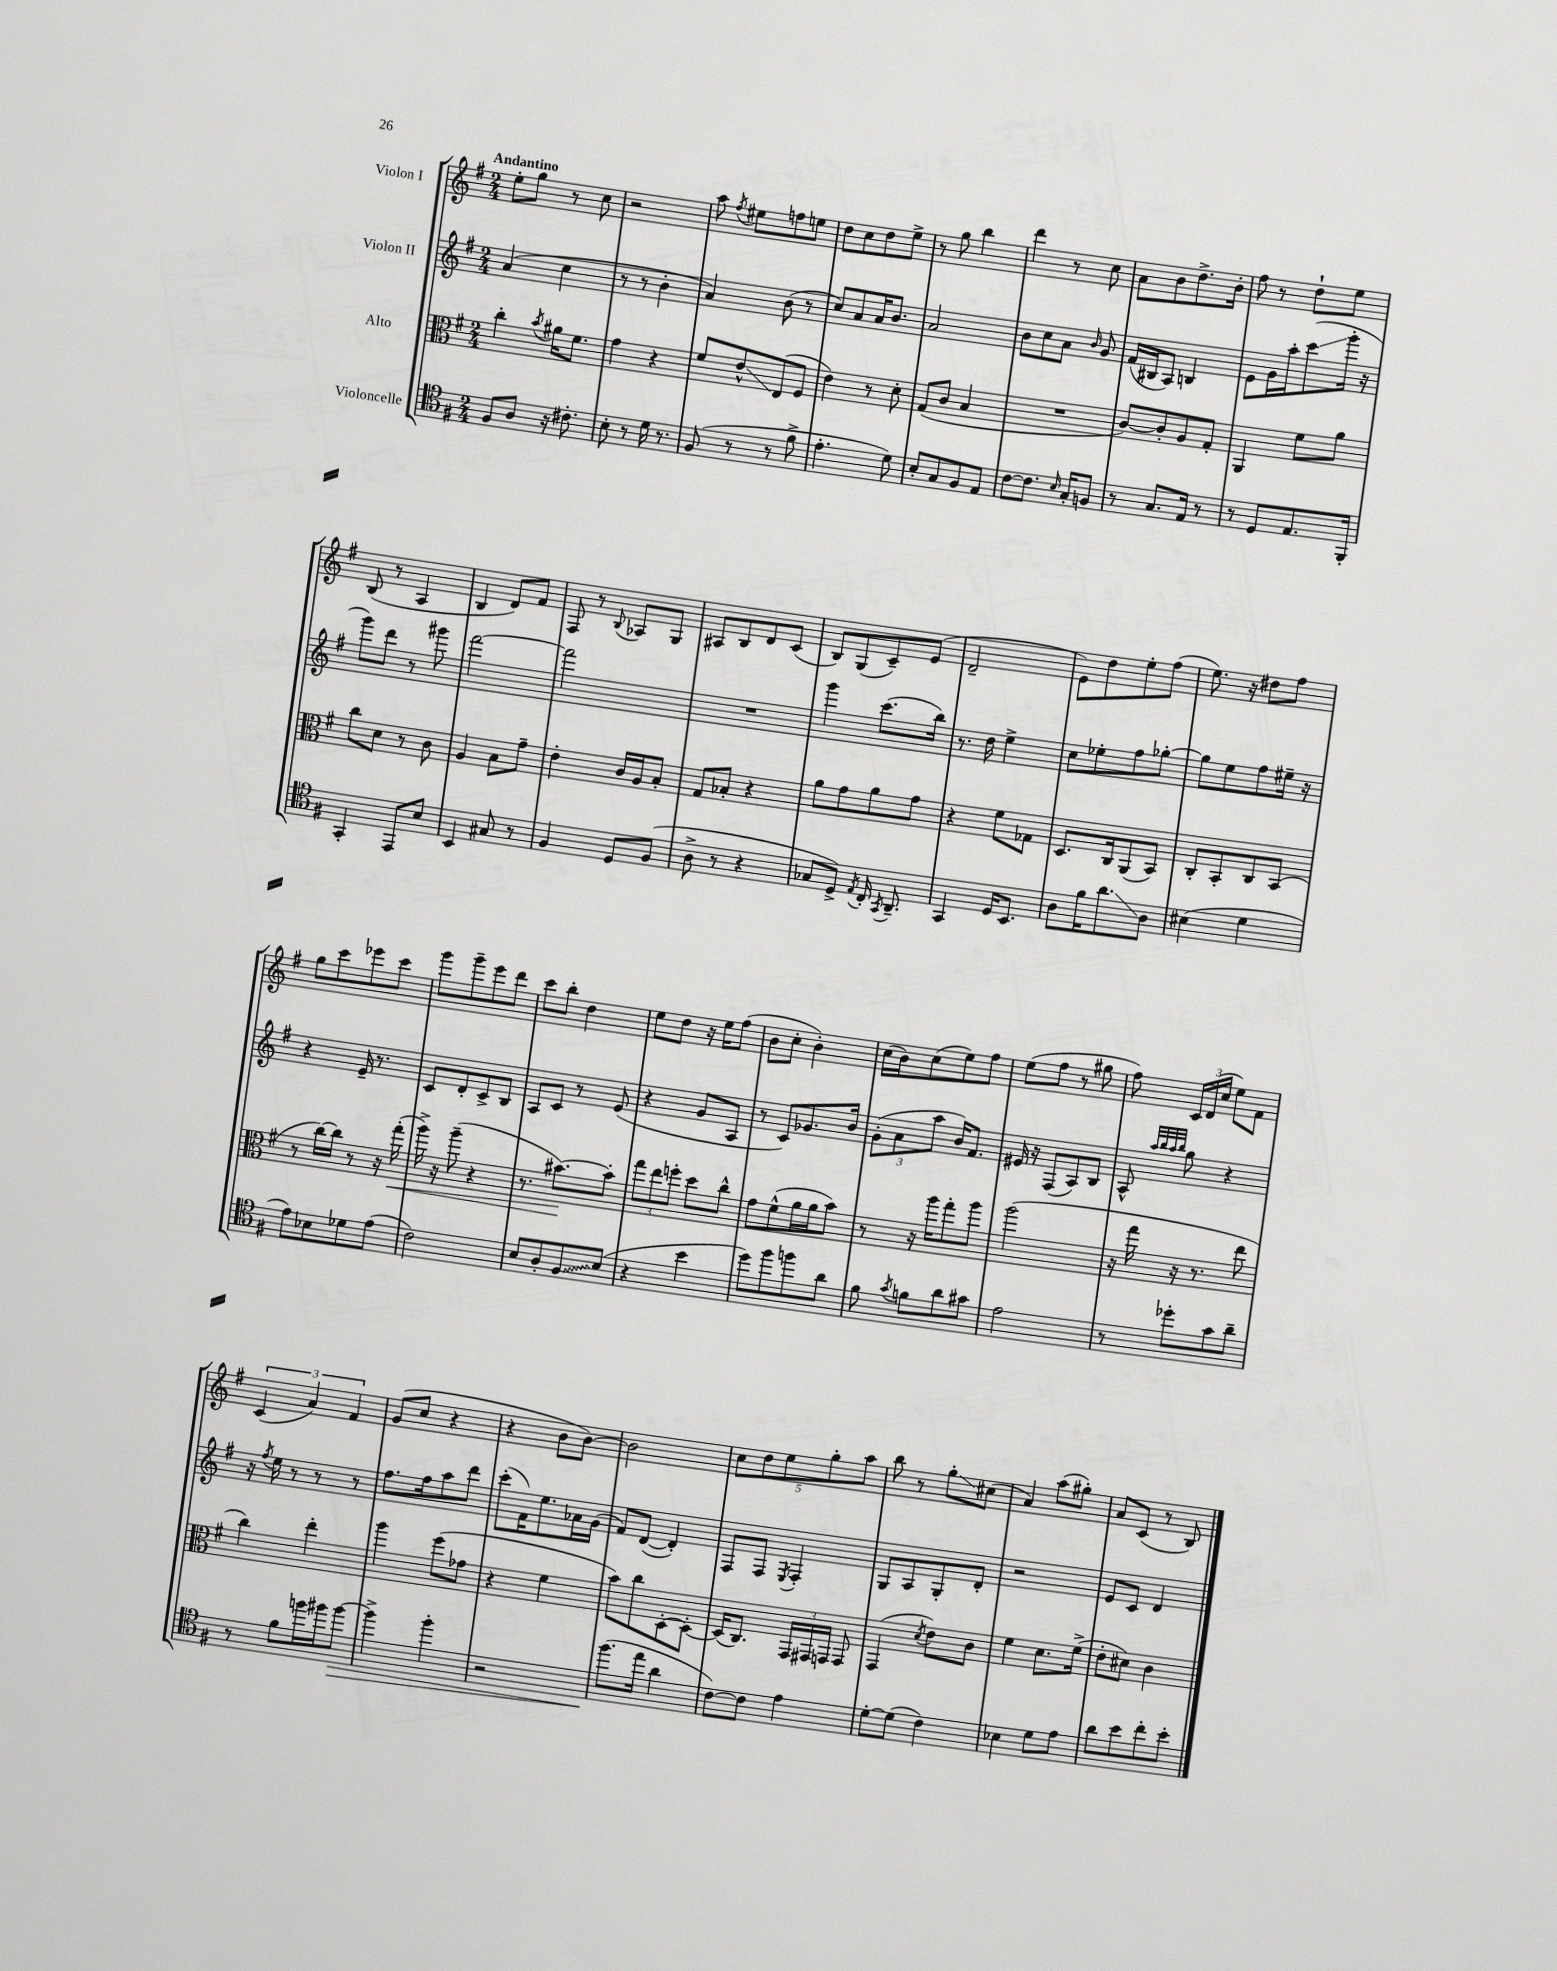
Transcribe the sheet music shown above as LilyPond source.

<<
\new StaffGroup <<
\new Staff = "s0" \with { instrumentName = "Violon I" } {
    \clef treble \key g \major \numericTimeSignature \time 2/4 \tempo "Andantino"
    \autoBeamOff e''8[-. g''8] r8 c''8 |
    r2 |
    a''8 \acciaccatura { fis''8 } eis''8[ f''8 e''8] |
    d''8[ c''8 d''8 e''8]-> |
    r8 g''8 b''4 |
    d'''4 r8 c''8 |
    a'8[ b'8 d''8.-> b'16]-. |
    fis''8 r8 d''8[-! e''8] |
    b8( r8 a4 |
    b4 d'8[) fis'8] |
    fis8 r8 \appoggiatura { b8 } aes8[ g8] |
    ais8[ b8 d'8 c'8]( |
    b8[) g8( c'8--) e'8]( |
    d'2-- |
    e'8[) d''8 e''8-. fis''8]( |
    e''8.) r16 dis''8[ fis''8] |
    g''8[ c'''8 ees'''8 c'''8] |
    g'''8[ g'''8-- e'''8 d'''8] |
    c'''8[ b''8]-. d''4 |
    e''8[ d''8] r16 e''16[ fis''8]( |
    b'8[ c''8]-. b'4-.) |
    c''16[( b'16) c''8( e''8) fis''8] |
    e''8[( fis''8] r8 gis''8 |
    fis''8) \tuplet 3/2 { c'16[ d'16( c''16] } e''8[) fis'8] |
    \tuplet 3/2 { c'4( a'4) fis'4 } |
    g'8[( c''8] r4 |
    r4 b'8[ b'8]~) |
    b'2 |
    \tuplet 5/4 { c''8[ d''8 e''8 g''8-. a''8] } |
    b''8 r8 g''8[-.\glissando cis''8]( |
    a'4) a''8[( gis''8]-.) |
    a'8[ c'8]( r8 b8) \bar "|." |
}
\new Staff = "s1" \with { instrumentName = "Violon II" } {
    \clef treble \key g \major \numericTimeSignature \time 2/4
    \autoBeamOff a'4( c''4 |
    r8 r8 b'4-. |
    a'4) b'8( r8 |
    c''8[) a'8 a'16 b'8.] |
    a'2 |
    b'8[ c''8 a'8] \grace { b'16 } g'8 |
    fis'16[( bis16 a8]) b4 |
    e'8[ g'16 a''16-. c'''8\glissando( g'''16]-. r16 |
    g'''8[) d'''8] r8 gis'''8 |
    fis'''2~ |
    fis'''2 |
    R2 |
    g'''4 c'''8.[( b''16]) |
    r8. d''16 e''4-> |
    c''8[ ees''8-. fis''8 ges''8]~-. |
    ges''8[ e''8 fis''8 eis''16]-- r16 |
    r4 e'16-- r8. |
    c'8[ d'8-. c'8-> b8] |
    a8[ c'8] r8 e'8( |
    r4 g'8[ a8] |
    r8 c'8[) ges'8. b'16] |
    \tuplet 3/2 { g'8[-.( a'8 a''8] } b'16[) fis'8.] |
    eis'16 r16 fis8[( a8) b8] |
    a8-^ \grace { a''32[ b''32 a''32 b''32] } g''8 r4 |
    r16 \acciaccatura { fis''8 } e''16 r8 r8 r8 |
    fis''8.[ fis''16 a''8 d'''8] |
    c'''8[-.( fis'16) e''8. aes'16 g'16]( |
    fis'8[) d'8]~( d'4-.) |
    fis8[ fis8] \acciaccatura { e8 } fis4-. |
    g8[ a8 g8-. d'8]-. |
    r2 |
    e'8[ c'8] d'4 \bar "|." |
}
\new Staff = "s2" \with { instrumentName = "Alto" } {
    \clef alto \key g \major \numericTimeSignature \time 2/4
    \autoBeamOff c''4-. \acciaccatura { b'8 } ais'16[ fis'8.] |
    g'4 r4 |
    fis'8[ e'8-^\glissando e8( fis8] |
    e'4) r8 d'8-. |
    g8[( c'8] b4 |
    R2 |
    c'8[~) c'8-. a8 g8]-. |
    a,4 fis'8[ a'8] |
    c''8[ d'8] r8 c'8 |
    a4 b8[ g'8]-- |
    e'4-. c'16[ a16 b8]-. |
    g8[ bes8]-. r4 |
    a'8[ g'8 a'8 g'8] |
    r4 fis'8[ ges8] |
    d8.[ c16 a,8( b,8]) |
    c8[-. b,8-. c8 b,8]( |
    r8 c''16[~) c''16] r8 r16 g''16-.\<( |
    a''16->) r16 a''8--( r4 |
    r8. bis'8.[~\!) bis'8]-. |
    \tuplet 3/2 { g''8[ e''8 f''8]-. } d''8[ c''8]-^ |
    g'8[ fis'8-^( a'16 a'16 b'8]) |
    r8 r16 a''16[ g''8-. a''8] |
    a''2( |
    r16 g''16 r16 r8. e''8 |
    c''4) e''4-. |
    a''4 fis''8[( ges'8] |
    r4 fis'4 |
    b'8[) c''8 d8~-. d8]~-. |
    d16[( c8.]) \tuplet 3/2 { g,16[ gis,16 g,16] } g,8 |
    g,4( \acciaccatura { d'8 } e'8[) c'8] |
    fis'4 d'8.[ fis'16]->( |
    e'8[-. dis'8]) c'4 \bar "|." |
}
\new Staff = "s3" \with { instrumentName = "Violoncelle" } {
    \clef tenor \key g \major \numericTimeSignature \time 2/4
    \autoBeamOff fis8[ a8] r16 cis'8.-. |
    b8-. r8 d'16 r8. |
    fis8( r8 r8 fis'8-> |
    e'4.-. d'8) |
    b8[-. g8 fis8 e8] |
    c'8[~ c'8.] \grace { b16 } g16[-. f8] |
    r8 g8.[ e16] r8 |
    r8 d8[ e8. fis,16]-. |
    g,4-. e,8[ b8] |
    b,4 gis8 r8 |
    fis4 d8[ fis8]( |
    a8-> r8 r4 |
    ges8[ d8]->) \acciaccatura { e8 } c16-. \acciaccatura { g,8 } a,8.-- |
    g,4 d16[ b,8.] |
    a8[ fis'16 a'8.\glissando a8] |
    bis4( d'4 |
    e'8[) bes8 des'8 e'8]( |
    c'2) |
    b8[ a8-. \once \override Glissando.style = #'zigzag fis8\glissando b8]( |
    r4 b'4 |
    d''8[) fis''8 f''8 a'8] |
    fis'8 \acciaccatura { g'8 } f'8[ a'8 gis'8] |
    e'2 |
    r8 des''8[-. g'8 a'8]-- |
    r8 fis'8[ f''16 fis''16 fis''8]~\> |
    fis''4-> fis''4-. |
    r2 |
    fis''8.[\!( e''16] a'4 |
    c'8[~) c'8] e'4 |
    d'8[~-. d'8]( c'4) |
    bes4 d'8[ e'8] |
    a'8[ b'8 c''8-. b'8]-. \bar "|." |
}
>>
>>
\layout { \context { \Score \remove "Bar_number_engraver" } }
